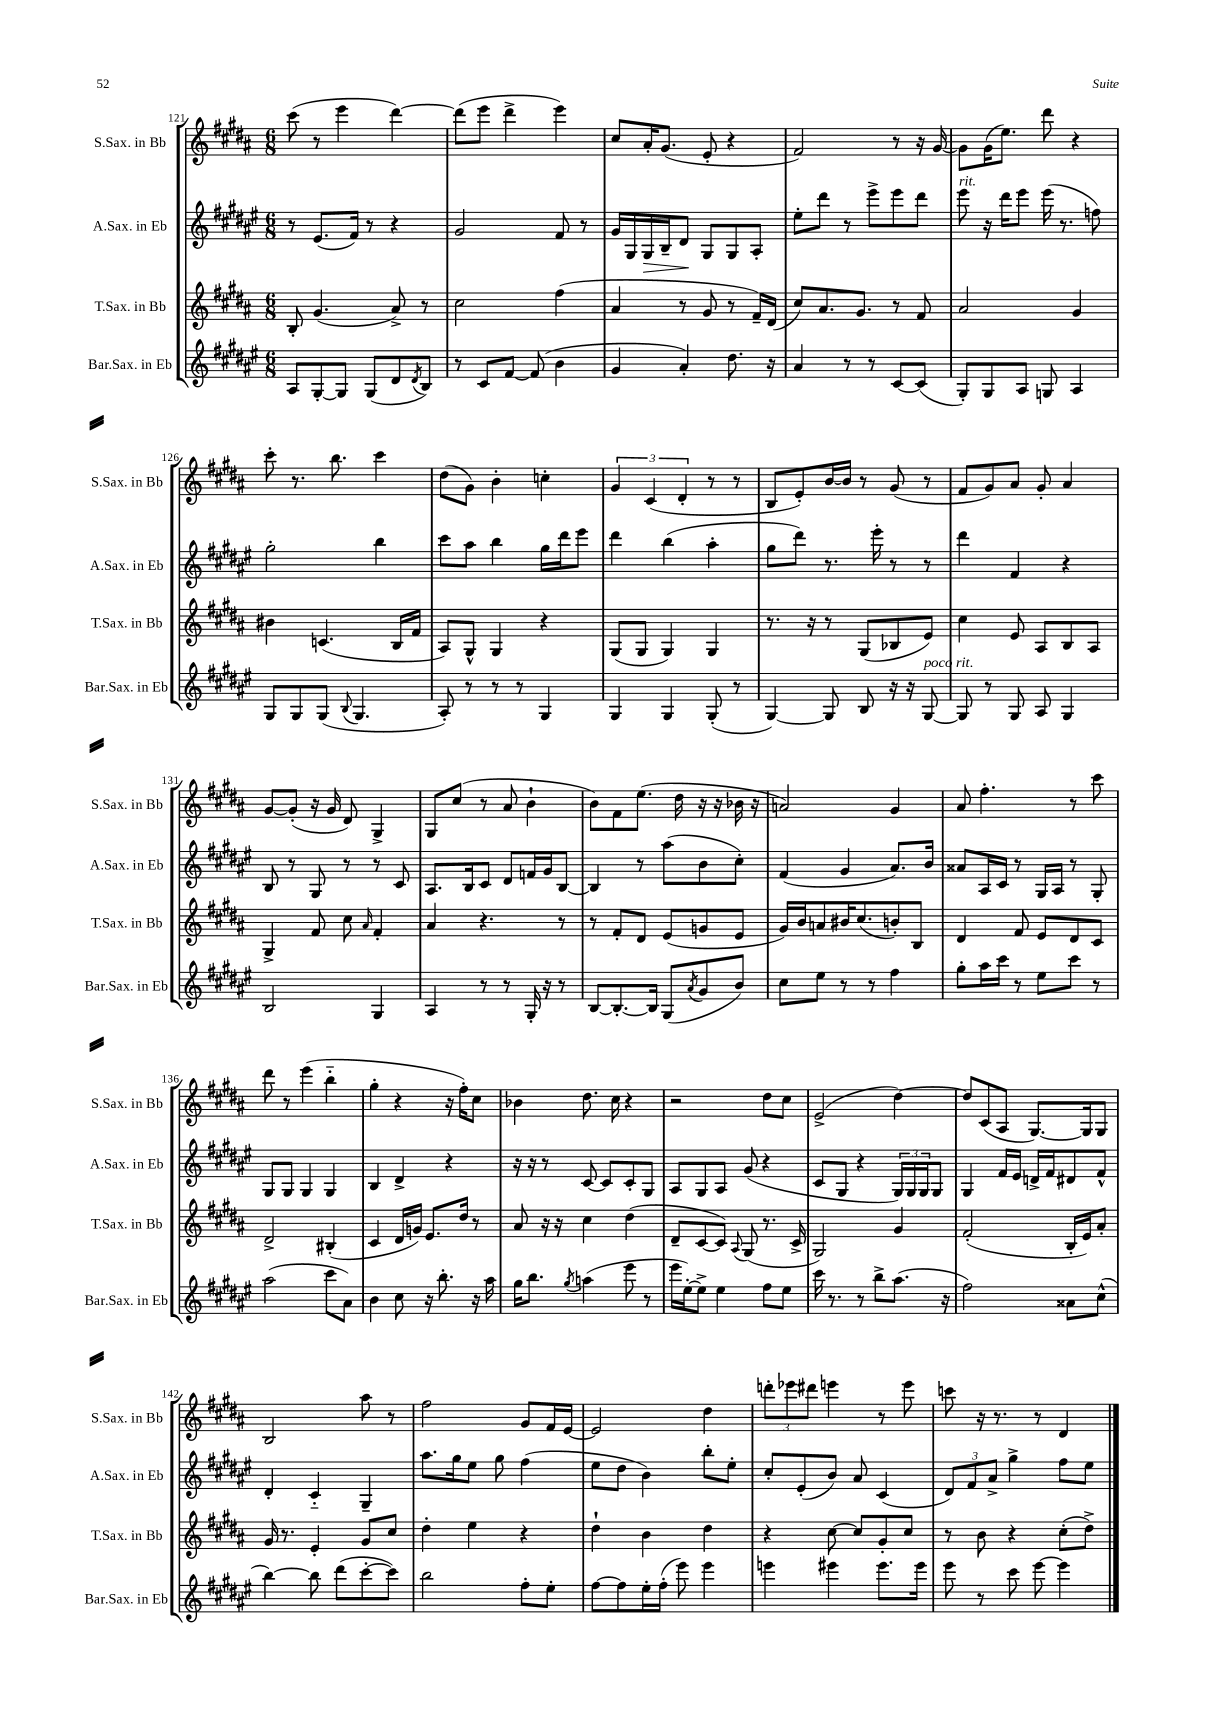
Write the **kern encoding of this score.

**kern	**kern	**kern	**kern
*staff4	*staff3	*staff2	*staff1
*clefG2	*clefG2	*clefG2	*clefG2
*k[f#c#g#d#a#e#]	*k[f#c#g#d#a#]	*k[f#c#g#d#a#e#]	*k[f#c#g#d#a#]
*M6/8	*M6/8	*M6/8	*M6/8
8A#	8B'	8r	(8ccc#
[8G#'	(4.g#	(8.e#	8r
8G#]	.	.	4eee
.	.	16f#)	.
(8G#	.	8r	.
8d#	8a#^)	4r	[4ddd#)
8qd#	.	.	.
8B)	8r	.	.
=	=	=	=
8r	2cc#	2g#	(8ddd#]
8c#	.	.	8eee
[8f#	.	.	4ddd#^
(8f#]	.	.	.
4b	(4ff#	8f#	4eee)
.	.	8r	.
=	=	=	=
4g#	4a#	16g#	8cc#
.	.	16G#	.
.	.	16G#	16a#'
.	.	16B~	(8.g#
4a#')	8r	8d#	.
.	8g#	8G#	8e'
8.dd#	8r	8G#	4r
.	16f#~)	8A#'	.
16r	(16d#	.	.
=	=	=	=
4a#	8cc#)	8ee#'	2f#)
.	8.a#	8ddd#	.
8r	.	8r	.
.	8.g#	.	.
8r	.	8eee#^	.
[8c#	8r	8eee#	8r
(8c#]	8f#	8ddd#	16r
.	.	.	[16g#
=	=	=	=
8G#')	2a#	8eee#	8g#]
8G#	.	16r	(16g#
.	.	16ddd#	8.ee)
8A#	.	8eee#	.
8G	.	(16eee#	8ddd#
.	.	8.r	.
4A#	4g#	.	4r
.	.	8ff)	.
=	=	=	=
8G#	4b#	2gg#'	8ccc#'
8G#	.	.	8.r
(8G#	(4.c	.	.
.	.	.	8.bb
8qqB	.	.	.
4.G#	.	.	.
.	.	4bb	4ccc#
.	16B	.	.
.	16f#	.	.
=	=	=	=
8A#')	8A#)	8ccc#	(8dd#
8r	8G#^^	8aa#	8g#)
8r	4G#	4bb	4b'
8r	.	.	.
4G#	4r	16gg#	4cc'
.	.	16ddd#	.
.	.	8eee#	.
=	=	=	=
4G#	(8G#	4ddd#	6g#
.	8G#	.	.
.	.	.	(6c#
4G#	4G#)	(4bb	.
.	.	.	6d#'
(8G#'	4G#	4aa#'	8r
8r	.	.	8r
=	=	=	=
[4G#)	8.r	8gg#	8B
.	.	8ddd#)	8e')
.	16r	.	.
8G#]	8r	8.r	[16b
.	.	.	16b]
8B	(8G#	.	8r
.	.	16eee#'	.
16r	8B-	8r	(8g#
16r	.	.	.
[8G#	8e)	8r	8r
=	=	=	=
8G#]	4cc#	4ddd#	8f#
8r	.	.	8g#)
8G#	8e	4f#	8a#
8A#	8A#	.	8g#'
4G#	8B	4r	4a#
.	8A#	.	.
=	=	=	=
2B	4G#^	8B	[8g#
.	.	8r	(8g#']
.	8f#	8G#	16r
.	.	.	16g#
.	8cc#	8r	8d#)
.	16qqa#	.	.
4G#	4f#'	8r	4G#^
.	.	8c#	.
=	=	=	=
4A#	4a#	8.A#	8G#
.	.	.	(8cc#
.	.	16B	.
8r	4.r	8c#	8r
8r	.	8d#	8a#
16G#'	.	16f	4b`
16r	.	16g#	.
8r	8r	[8B	.
=	=	=	=
[8B	8r	4B]	8b)
8.B'_	8f#'	.	8f#
.	8d#	8r	(8.ee
16B]	.	.	.
(8G#	(8e	(8aa#	.
.	.	.	16dd#
8qa#	.	.	.
8g#	8g	8b	16r
.	.	.	16r
8b)	8e	8cc#')	16b-
.	.	.	16r
=	=	=	=
8cc#	16g#)	(4f#	2a)
.	16b	.	.
8ee#	8a	.	.
8r	16b#	4g#	.
.	(8.cc#	.	.
8r	.	.	.
4ff#	8b')	8.a#)	4g#
.	8B	.	.
.	.	16b	.
=	=	=	=
8gg#'	4d#	8a##	8a#
16aa#	.	16A#	4.ff#'
16ccc#	.	16c#	.
8r	8f#	8r	.
8ee#	8e	16G#	.
.	.	16A#	.
8ccc#	8d#	8r	8r
8r	8c#	8G#'	8ccc#
=	=	=	=
(2aa#	2d#^	8G#	8ddd#
.	.	8G#	8r
.	.	4G#	(4eee
8ccc#	(4B#'	4G#	4bb'~
8a#)	.	.	.
=	=	=	=
4b	4c#	4B	4gg#'
8cc#	16d#	4d#^	4r
.	16g)	.	.
16r	8.e	.	.
8.bb'	.	.	.
.	.	4r	16r
.	16dd#	.	16ff#')
16r	8r	.	8cc#
16aa#	.	.	.
=	=	=	=
16gg#	8a#	16r	4b-
8.bb	.	16r	.
.	16r	8r	.
.	16r	.	.
8qgg#	.	.	.
(4aa	4cc#	[8c#	8.dd#
.	.	8c#]	.
.	.	.	16cc#
8eee#	(4dd#	8c#'	4r
8r	.	8G#	.
=	=	=	=
16eee#	8d#~	8A#	2r
[16ee#')	.	.	.
8ee#^]	[8c#	8G#	.
4ee#	8c#])	8A#	.
.	8qqA#	.	.
.	(8G#	(8g#	.
8ff#	8.r	4r	8dd#
8ee#	.	.	8cc#
.	16c#^	.	.
=	=	=	=
16ccc#	2G#)	8c#	(2e^
8.r	.	.	.
.	.	8G#	.
8r	.	4r	.
8bb^	.	.	.
(8.aa#	4g#	24G#)	[4dd#)
.	.	24G#	.
.	.	24G#	.
.	.	8G#	.
16r	.	.	.
=	=	=	=
2ff#)	(2f#'	4G#	8dd#]
.	.	.	(8c#
.	.	16f#	8A#
.	.	16e#	.
.	.	16d^	[8.G#)
.	.	16f#	.
8a##	16B'	8d#	.
.	16e)	.	16G#]
(8cc#^^	8a#'	8f#^^	8G#
=	=	=	=
[4bb)	16g#	4d#'	2B
.	8.r	.	.
8bb]	4e'	4c#'~	.
(8ddd#	.	.	.
[8ccc#'	8g#	4G#~	8aa#
8ccc#])	8cc#	.	8r
=	=	=	=
2bb	4dd#'	8.aa#	2ff#
.	.	16gg#	.
.	4ee	8ee#	.
.	.	8gg#	.
8ff#'	4r	(4ff#	8g#
8ee#'	.	.	16f#
.	.	.	[16e
=	=	=	=
[8ff#	4dd#`	8ee#	2e]
8ff#]	.	8dd#	.
16ee#'	4b	4b)	.
(16ff#'	.	.	.
8eee#)	.	.	.
4eee#	4dd#	8bb'	4dd#
.	.	8ee#'	.
=	=	=	=
4eee	4r	8cc#'	12ddd'
.	.	.	12eee-
.	.	(8e#'	.
.	.	.	12ddd#
4eee#	[8cc#	8b)	4eee
.	8cc#]	8a#	.
8.eee#	8g#'	(4c#	8r
.	8cc#	.	8eee
16eee#	.	.	.
=	=	=	=
8eee#	8r	12d#)	8ccc
.	.	12f#	.
8r	8b	.	16r
.	.	12a#^	.
.	.	.	8.r
8ccc#	4r	4gg#^	.
[8eee#	.	.	8r
4eee#]	(8cc#'	8ff#	4d#
.	8dd#^)	8ee#	.
==	==	==	==
*-	*-	*-	*-
